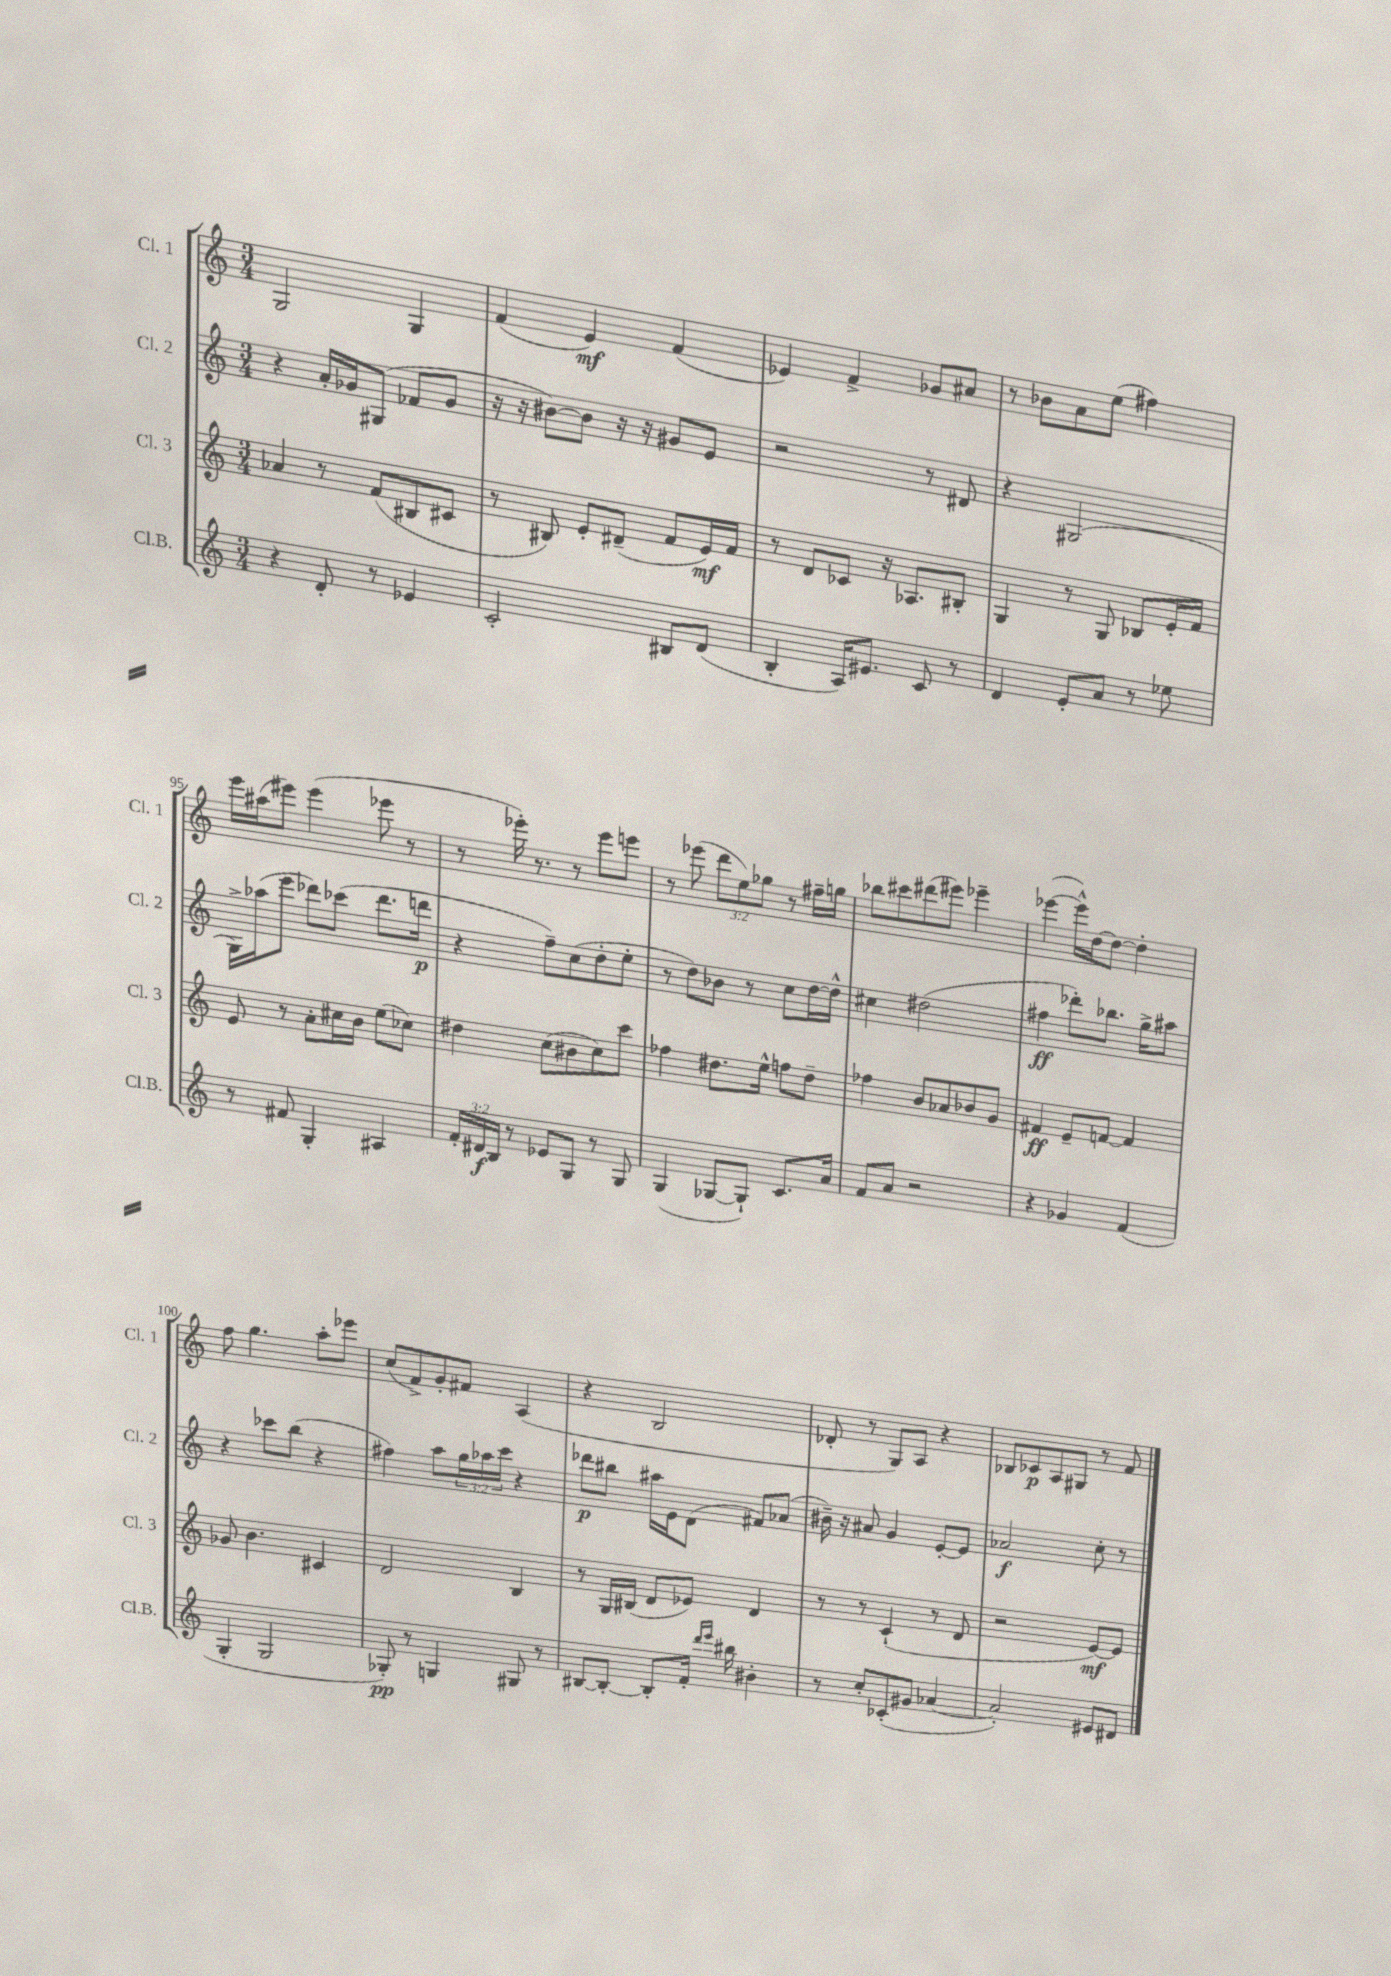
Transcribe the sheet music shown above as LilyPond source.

<<
\new StaffGroup <<
\new Staff = "s0" \with { instrumentName = "Cl. 1" shortInstrumentName = "Cl. 1" } {
    \clef treble \key c \major \numericTimeSignature \time 3/4 \override Staff.TupletNumber.text = #tuplet-number::calc-fraction-text
    g2 g4 |
    f'4( e'4\mf) f'4( |
    ees'4) f'4-> ges'8 ais'8 |
    r8 bes'8 a'8 e''8( fis''4) |
    e'''16 ais''16( eis'''8) eis'''4( ees'''8 r8 |
    r8 ees'''16-.) r8. r8 ees'''8 e'''8 |
    r8 ees'''8( \tuplet 3/2 { d'''8 e''8) ges''8 } r8 fis''16-- g''16 |
    bes''8 cis'''8 dis'''8( eis'''8) ees'''4-- |
    ees'''4~( ees'''16-^) d''16~ d''8~ d''4-. |
    f''8 g''4. a''8-. ees'''8 |
    c''8( f'8->) g'8-. fis'8 a4( |
    r4 b2 |
    des'8-. r8 g8) a8 r4 |
    bes8 ces'8\p a8 gis8 r8 f'8 \bar "|." |
}
\new Staff = "s1" \with { instrumentName = "Cl. 2" shortInstrumentName = "Cl. 2" } {
    \clef treble \key c \major \numericTimeSignature \time 3/4 \override Staff.TupletNumber.text = #tuplet-number::calc-fraction-text
    r4 a'16-. ges'16 gis8( fes'8 ges'8 |
    r16 r16 bis'8~) bis'8 r16 r16 gis'8 e'8 |
    r2 r8 dis'8 |
    r4 gis2( |
    g16->) aes''16( e'''8 des'''8) ces'''8( des'''8. d'''16\p |
    r4 f''8--) c''8( d''8-. e''8-. |
    r8 d''8) bes'8 r8 c''8 d''16~ d''16-^ |
    cis''4 dis''2( |
    fis''4\ff des'''8-.) bes''8. g''16-> ais''8 |
    r4 ces'''8 b''8( r4 |
    fis''4) a''8 \tuplet 3/2 { g''16 aes''16 c'''16 } r4 |
    des'''8\p bis''8 ais''16 e'16 d'8( fis'8) aes'8( |
    bis'16--) r16 ais'8 g'4 e'8~-. e'8 |
    aes'2\f c''8-. r8 \bar "|." |
}
\new Staff = "s2" \with { instrumentName = "Cl. 3" shortInstrumentName = "Cl. 3" } {
    \clef treble \key c \major \numericTimeSignature \time 3/4
    aes'4 r8 f'8( bis8 cis'8 |
    r8 bis8) e'8-. dis'8--( f'8 e'16\mf) f'16 |
    r8 d'8 ces'8 r16 aes8. bis8-. |
    g4 r8 g8 bes8 e'16-. f'16 |
    e'8 r8 a'8-. cis''16 b'16 e''8( ces''8) |
    dis''4 c''8( bis'8 c''8) c'''8 |
    fes''4 dis''8. e''16-^ f''8 dis''8-- |
    fes''4 b'8 aes'8 bes'8 g'8 |
    fis'4\ff e'8-- f'8~ f'4 |
    ges'8 b'4. cis'4 |
    d'2 b4 |
    r8 g16 bis16( d'8 ees'8) d'4 |
    r8 r8 c'4-!( r8 d'8 |
    r2 e'8~\mf) e'8 \bar "|." |
}
\new Staff = "s3" \with { instrumentName = "Cl.B." shortInstrumentName = "Cl.B." } {
    \clef treble \key c \major \numericTimeSignature \time 3/4 \override Staff.TupletNumber.text = #tuplet-number::calc-fraction-text
    r4 d'8-. r8 ees'4 |
    c'2-. bis8 d'8( |
    b4-. a16) eis'8. c'8 r8 |
    d'4 e'8-. a'8 r8 ees''8 |
    r8 fis'8 g4-. ais4 |
    \tuplet 3/2 { f'16-. dis'16\f b16 } r8 ees'8 g8 r8 g8 |
    g4( ges8~ ges8-!) c'8. a'16 |
    f'8 a'8 r2 |
    r4 ges'4 f'4( |
    g4-. g2 |
    ges8-.\pp) r8 g4 gis8 r8 |
    bis8~ bis8~-. bis8-. f'16-. \grace { d'''16 e'''16 } bis''16 bis'4-. |
    r8 c''8-. ces'8-.( gis'8 aes'4~ |
    aes'2-.) eis'8 dis'8 \bar "|." |
}
>>
>>
\layout { \context { \Score currentBarNumber = #91 \override BarNumber.break-visibility = ##(#f #t #t) barNumberVisibility = #(every-nth-bar-number-visible 5) } }
